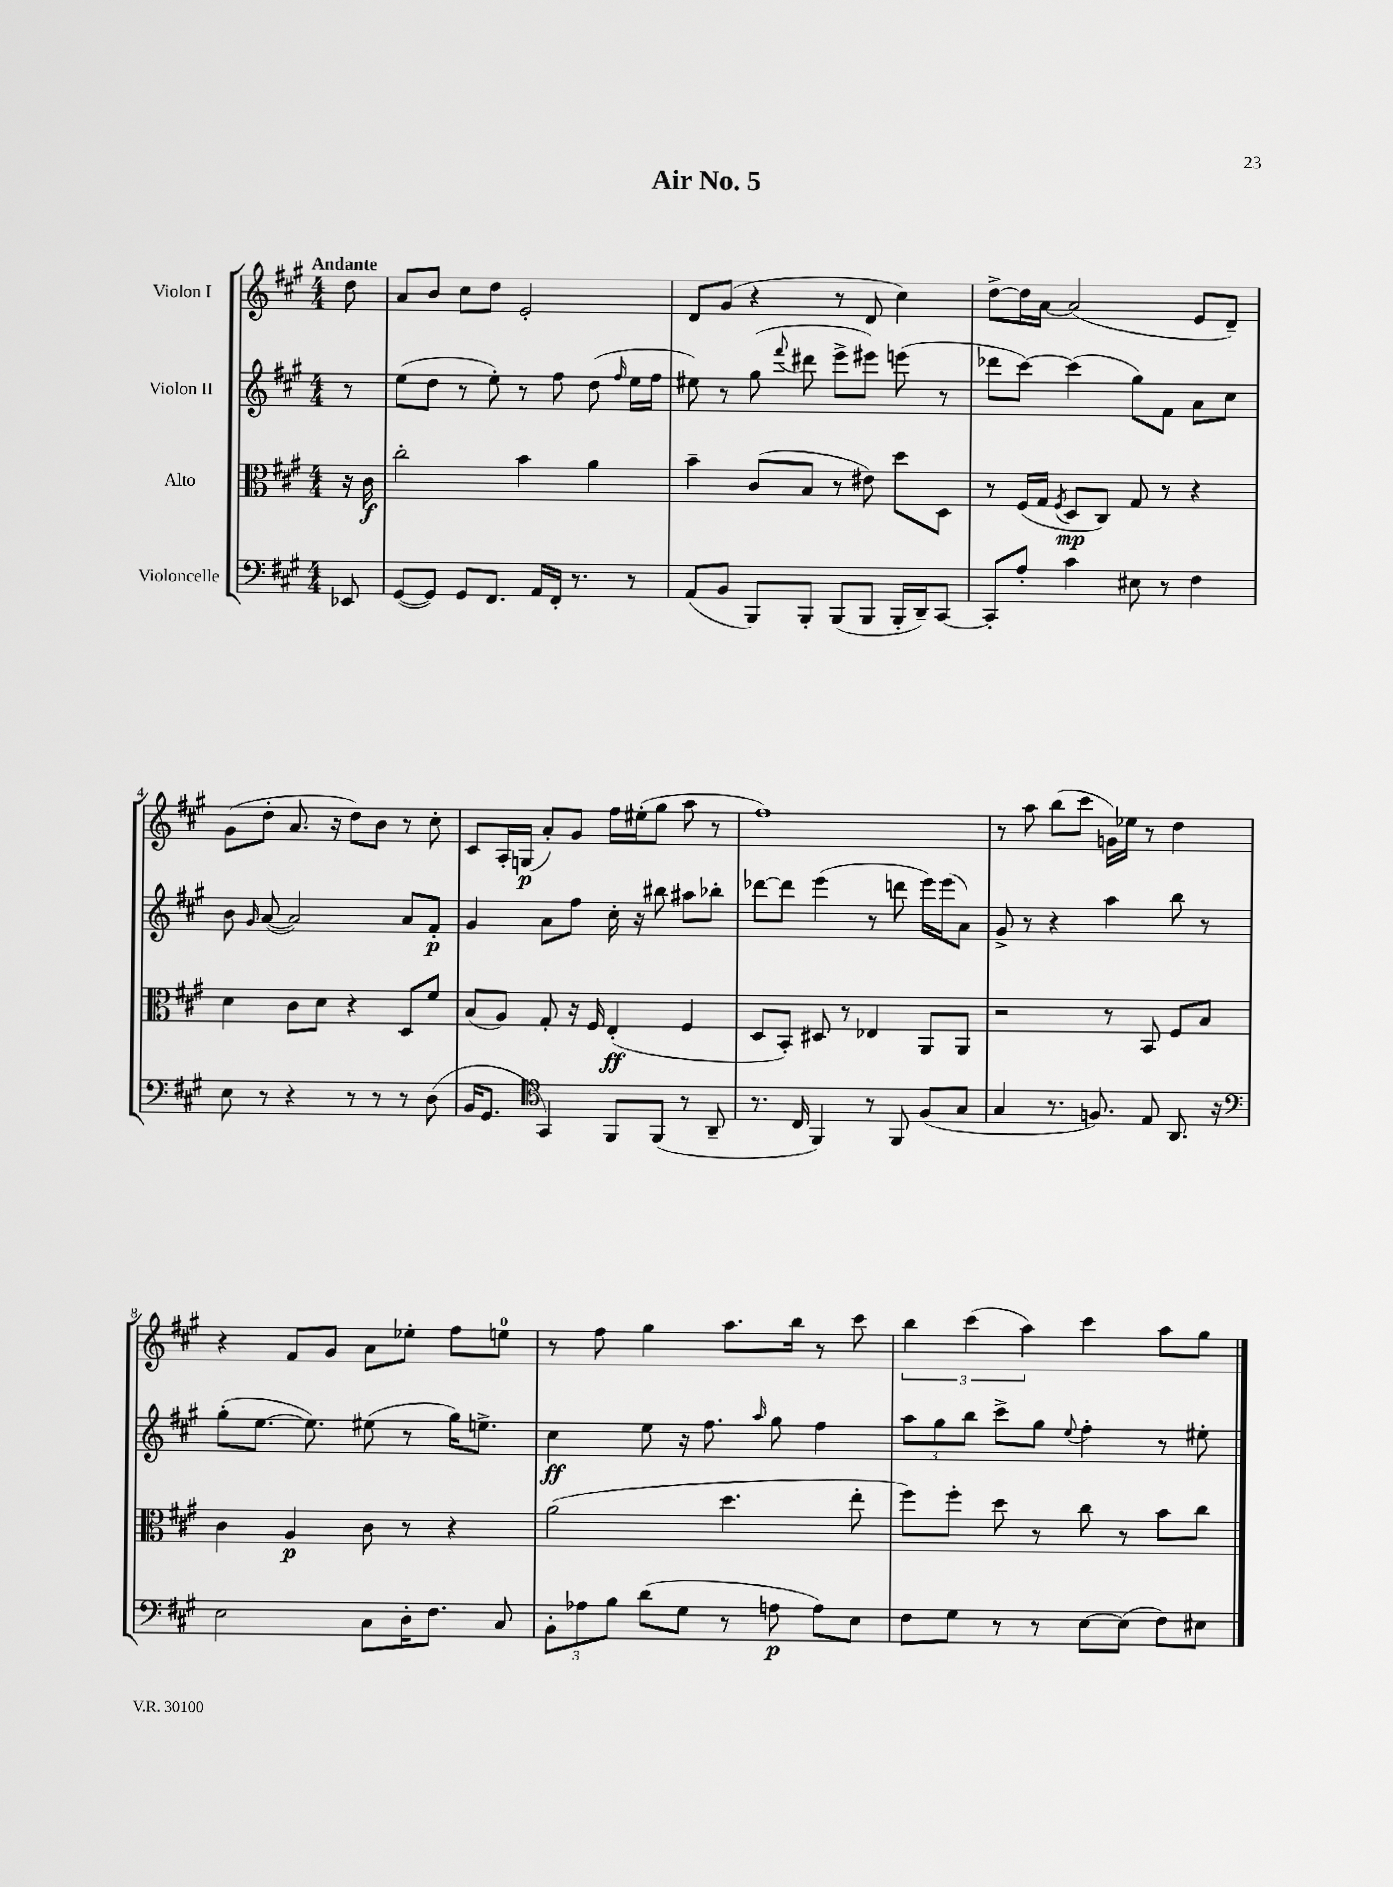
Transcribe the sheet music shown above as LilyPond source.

\header { title = "Air No. 5" }
<<
\new StaffGroup <<
\new Staff = "s0" \with { instrumentName = "Violon I" } {
    \clef treble \key a \major \numericTimeSignature \time 4/4 \partial 8 \tempo "Andante"
    \autoBeamOff d''8 |
    a'8[ b'8] cis''8[ d''8] e'2-. |
    d'8[ gis'8]( r4 r8 d'8 cis''4) |
    d''8[~-> d''16 a'16]~ a'2( e'8[ d'8]--) |
    gis'8[( d''8]-. a'8. r16 d''8[) b'8] r8 cis''8-. |
    cis'8[ a16-. g16]\p( a'8[-.) gis'8] fis''16[ eis''16-.( gis''8] a''8 r8 |
    fis''1) |
    r8 a''8 b''8[( cis'''8] g'16[) ees''16] r8 d''4 |
    r4 fis'8[ gis'8] a'8[ ees''8]-. fis''8[ e''8]-0 |
    r8 fis''8 gis''4 a''8.[ b''16] r8 cis'''8 |
    \tuplet 3/2 { b''4 cis'''4( a''4) } cis'''4 a''8[ gis''8] \bar "|." |
}
\new Staff = "s1" \with { instrumentName = "Violon II" } {
    \clef treble \key a \major \numericTimeSignature \time 4/4 \partial 8
    \autoBeamOff r8 |
    e''8[( d''8] r8 e''8-.) r8 fis''8 d''8( \grace { fis''16 } e''16[ fis''16] |
    eis''8) r8 gis''8( \appoggiatura { fis'''8 } dis'''8 e'''8[-> eis'''8]) e'''8( r8 |
    des'''8[ cis'''8]~) cis'''4( gis''8[) fis'8] a'8[ cis''8] |
    b'8 \grace { gis'16 } a'8~( a'2) a'8[ fis'8]-.\p |
    gis'4 a'8[ fis''8] cis''16-. r16 bis''8 ais''8[ bes''8]-. |
    des'''8[~ des'''8] e'''4( r8 d'''8 e'''16[) e'''16( a'8]) |
    gis'8-> r8 r4 a''4 b''8 r8 |
    gis''8[-.( e''8.]~ e''8.) eis''8( r8 gis''16[) e''8.]-> |
    cis''4\ff e''8 r16 fis''8. \grace { a''16 } gis''8 fis''4 |
    \tuplet 3/2 { a''8[ gis''8 b''8] } cis'''8[-> gis''8] \appoggiatura { e''8 } fis''4-. r8 eis''8-. \bar "|." |
}
\new Staff = "s2" \with { instrumentName = "Alto" } {
    \clef alto \key a \major \numericTimeSignature \time 4/4 \partial 8
    \autoBeamOff r16 cis'16\f |
    cis''2-. b'4 a'4 |
    b'4-- cis'8[( b8] r8 eis'8) d''8[ d8] |
    r8 fis16[( gis16] \acciaccatura { fis8 } d8[\mp cis8]) gis8 r8 r4 |
    d'4 cis'8[ d'8] r4 d8[ fis'8] |
    b8[( a8]) gis8-. r16 fis16 e4-.\ff( fis4 |
    d8[ b,8]-.) dis8 r8 ees4 a,8[ a,8] |
    r2 r8 b,8 fis8[ b8] |
    cis'4 a4\p cis'8 r8 r4 |
    a'2( d''4. e''8-. |
    fis''8[) fis''8]-. d''8 r8 cis''8 r8 b'8[ cis''8] \bar "|." |
}
\new Staff = "s3" \with { instrumentName = "Violoncelle" } {
    \clef bass \key a \major \numericTimeSignature \time 4/4 \partial 8
    \autoBeamOff ees,8 |
    gis,8[~( gis,8]) gis,8[ fis,8.] a,16[ fis,16]-. r8. r8 |
    a,8[( b,8] b,,8[) b,,8]-. b,,8[( b,,8] b,,16[-. d,16--) cis,8]~ |
    cis,8[-. a8]-. cis'4 eis8 r8 fis4 |
    e8 r8 r4 r8 r8 r8 d8( |
    b,16[ gis,8.] \clef tenor gis,4) fis,8[ fis,8]( r8 a,8-- |
    r8. cis16 fis,4) r8 fis,8 fis8[( gis8] |
    gis4 r8. f8.) e8 a,8. r16 |
    \clef bass e2 cis8[ d16-. fis8.] cis8 |
    \tuplet 3/2 { b,8[-. aes8 b8] } d'8[( gis8] r8 a8\p a8[) e8] |
    fis8[ gis8] r8 r8 e8[~ e8]( fis8[) eis8] \bar "|." |
}
>>
>>
